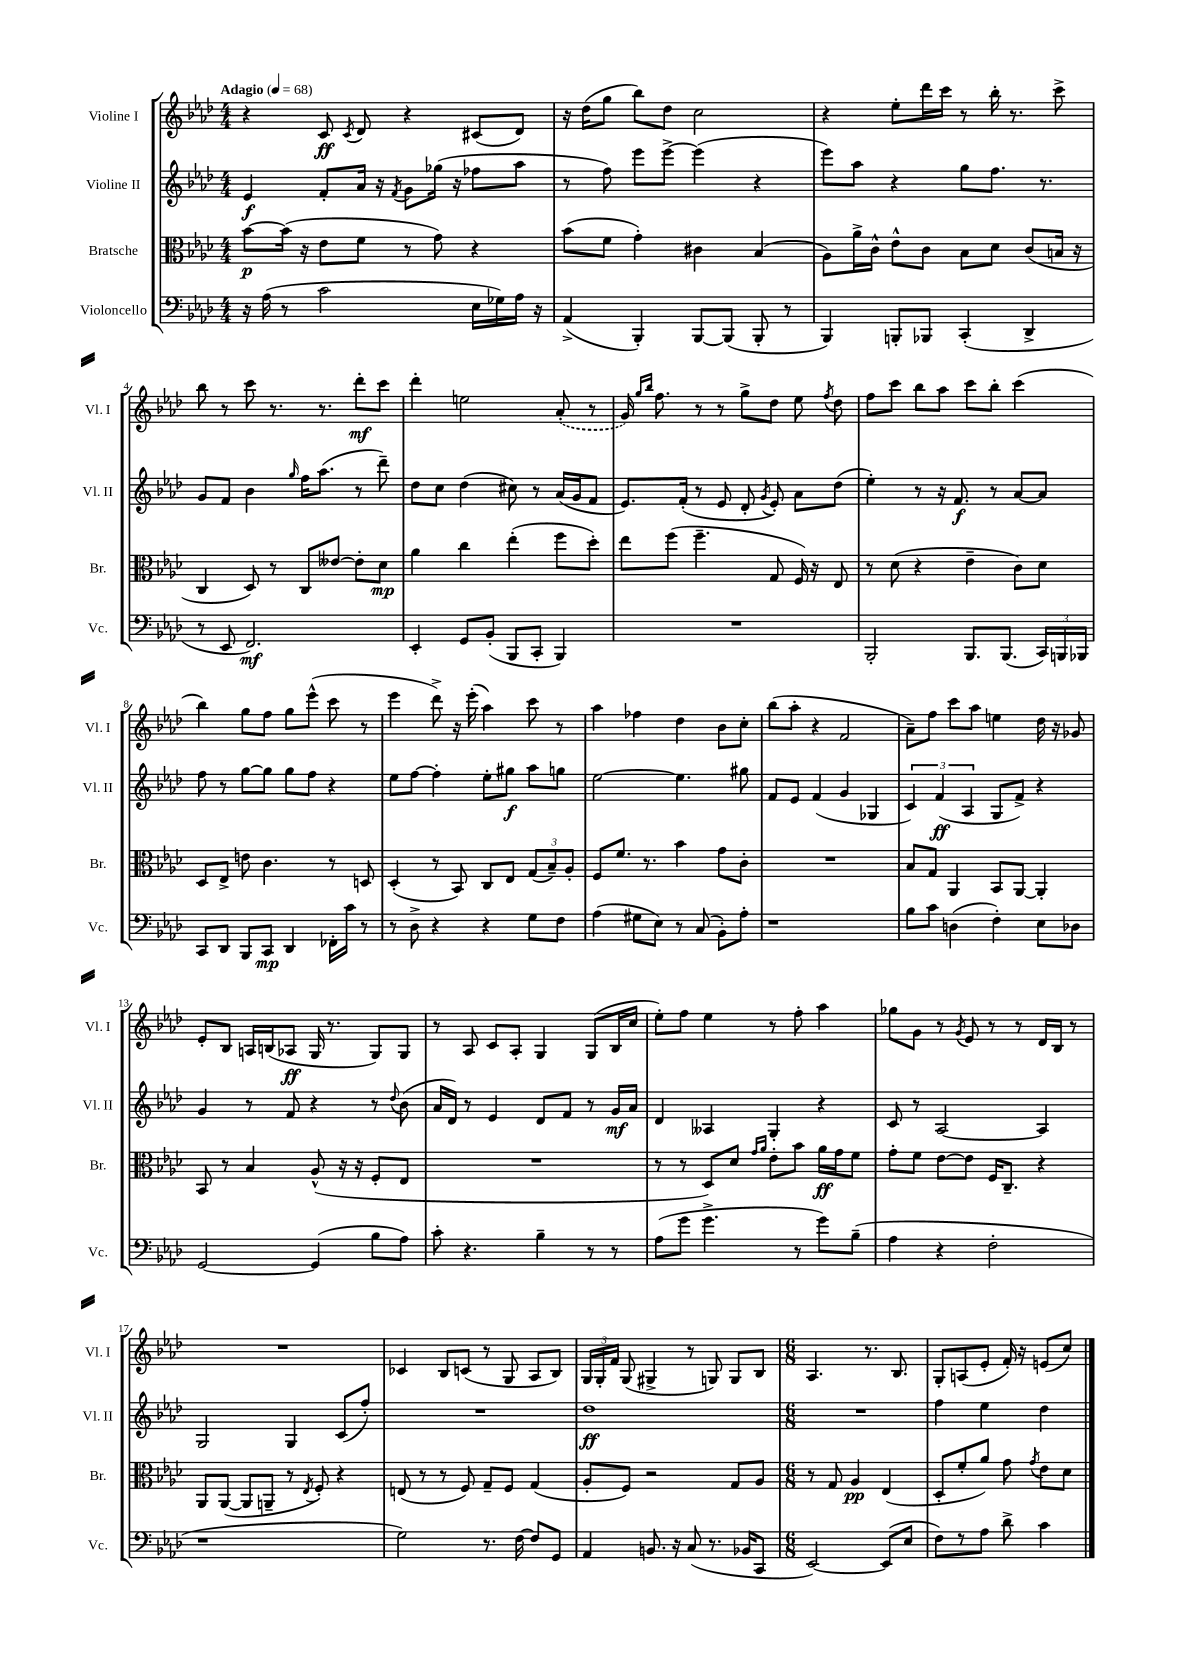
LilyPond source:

<<
\new StaffGroup <<
\new Staff = "s0" \with { instrumentName = "Violine I" shortInstrumentName = "Vl. I" } {
    \clef treble \key aes \major \numericTimeSignature \time 4/4 \tempo "Adagio" 4 = 68
    \autoBeamOff r4 c'8\ff \acciaccatura { c'8 } des'8 r4 cis'8[( des'8]) |
    r16 des''16[( g''8] bes''8[) des''8] c''2 |
    r4 ees''8[-. des'''16 c'''16] r8 bes''16-. r8. c'''8-> |
    bes''8 r8 c'''8 r8. r8. des'''8[-.\mf c'''8] |
    des'''4-. e''2 \once \slurDashed aes'8-.( r8 |
    g'16) \grace { g''16[ bes''16] } f''8. r8 r8 g''8[-> des''8] ees''8 \acciaccatura { f''8 } des''8 |
    f''8[ c'''8] bes''8[ aes''8] c'''8[ bes''8]-. c'''4( |
    bes''4) g''8[ f''8] g''8[ ees'''8]-^( c'''8 r8 |
    ees'''4 des'''8->) r16 ees'''16-.( aes''4) c'''8 r8 |
    aes''4 fes''4 des''4 bes'8[ c''8]-. |
    bes''8[( aes''8]-. r4 f'2 |
    aes'8[--) f''8] c'''8[ aes''8] e''4 des''16 r16 ges'8 |
    ees'8[-. bes8] a16[ b16( aes8]\ff g16 r8. g8[) g8] |
    r8 aes8 c'8[ aes8]-. g4 g8[( bes16 c''16] |
    ees''8[-.) f''8] ees''4 r8 f''8-. aes''4 |
    ges''8[ g'8] r8 \acciaccatura { g'8 } ees'8 r8 r8 des'16[ bes16] r8 |
    R1 |
    ces'4 bes8[ c'8]( r8 g8 aes8[ bes8]) |
    \tuplet 3/2 { g16[ g16-. f'16] } g8( gis4-> r8 g8) g8[ bes8] |
    \numericTimeSignature \time 6/8 aes4. r8. bes8. |
    g8[-. a8( ees'8]-. f'16-.) r16 e'8[( c''8]) \bar "|." |
}
\new Staff = "s1" \with { instrumentName = "Violine II" shortInstrumentName = "Vl. II" } {
    \clef treble \key aes \major \numericTimeSignature \time 4/4
    \autoBeamOff ees'4\f f'8[-. aes'16] r16 \acciaccatura { f'8 } g'8[ ges''16]( r16 fes''8[ aes''8] |
    r8 f''8) ees'''8[ ees'''8]~-> ees'''4( r4 |
    ees'''8[) aes''8] r4 g''8[ f''8.] r8. |
    g'8[ f'8] bes'4 \grace { g''16 } f''16[ aes''8.]( r8 des'''8--) |
    des''8[ c''8] des''4( cis''8) r8 aes'16[( g'16 f'8] |
    ees'8.[) f'16]-.( r8 ees'8 des'8-. \acciaccatura { g'8 } ees'8-.) aes'8[ des''8]( |
    ees''4-.) r8 r16 f'8.\f r8 aes'8[~ aes'8] |
    f''8 r8 g''8[~ g''8] g''8[ f''8] r4 |
    ees''8[ f''8]~ f''4-. ees''8[-. gis''8]\f aes''8[ g''8] |
    ees''2~ ees''4. gis''8 |
    f'8[ ees'8] f'4( g'4 ges4 |
    \tuplet 3/2 { c'4) f'4\ff( aes4 } g8[ f'8]->) r4 |
    g'4 r8 f'8 r4 r8 \appoggiatura { des''8 } bes'8( |
    aes'16[ des'16]) r8 ees'4 des'8[ f'8] r8 g'16[\mf aes'16] |
    des'4 aeses4 g4-. r4 |
    c'8 r8 aes2~ aes4 |
    g2 g4 c'8[( f''8]-.) |
    R1 |
    des''1\ff |
    \numericTimeSignature \time 6/8 R2. |
    f''4 ees''4 des''4 \bar "|." |
}
\new Staff = "s2" \with { instrumentName = "Bratsche" shortInstrumentName = "Br." } {
    \clef alto \key aes \major \numericTimeSignature \time 4/4
    \autoBeamOff bes'8[~\p bes'16]( r16 ees'8[ f'8] r8 g'8) r4 |
    bes'8[( f'8] g'4-.) cis'4 bes4( |
    aes8[) aes'16-> c'16]-^ ees'8[-^ c'8] bes8[ des'8] c'8[( b16] r16 |
    c4 des8) r8 c8[ eeses'8]~ eeses'8[-. des'8]\mp |
    aes'4 c''4 ees''4-.( f''8[ des''8]-.) |
    ees''8[ f''8]( f''4.-- g8 f16) r16 ees8 |
    r8 des'8( r4 ees'4-- c'8[) des'8] |
    des8[ ees8]-> e'8 c'4. r8 d8 |
    des4-.( r8 bes,8) c8[ ees8] \tuplet 3/2 { g8[( bes8--) aes8]-. } |
    f8[ f'8.] r8. bes'4 g'8[ c'8]-. |
    R1 |
    bes8[ g8] aes,4 bes,8[ aes,8]~ aes,4-. |
    bes,8 r8 bes4 aes8-^( r16 r16 f8[-. ees8] |
    R1 |
    r8 r8 des8[) des'8] \grace { g'16[ aes'16] } ees'8[-. bes'8] aes'16[\ff g'16 f'8] |
    g'8[-. f'8] ees'8[~ ees'8] f16[ c8.]-- r4 |
    aes,8[ aes,8]~( aes,8[ a,8]-- r8 \acciaccatura { ees8 } f8-.) r4 |
    e8( r8 r8 f8) g8[-- f8] g4( |
    aes8[-. f8]) r2 g8[ aes8] |
    \numericTimeSignature \time 6/8 r8 g8 aes4\pp ees4( |
    des8[-. f'8-. aes'8]) g'8 \acciaccatura { g'8 } ees'8[ des'8] \bar "|." |
}
\new Staff = "s3" \with { instrumentName = "Violoncello" shortInstrumentName = "Vc." } {
    \clef bass \key aes \major \numericTimeSignature \time 4/4
    \autoBeamOff r16 aes16( r8 c'2 ees16[ ges16) aes16] r16 |
    aes,4->( bes,,4-.) bes,,8[~ bes,,8]( bes,,8-. r8 |
    bes,,4) b,,8[-. bes,,8] c,4-.( des,4-> |
    r8 ees,8 f,2.\mf) |
    ees,4-. g,8[ bes,8]-.( bes,,8[ c,8]-. bes,,4) |
    R1 |
    bes,,2-. bes,,8.[ bes,,8.]( \tuplet 3/2 { c,16[) b,,16 bes,,16] } |
    c,8[ des,8] bes,,8[ c,8]\mp des,4 fes,16[-. c'16] r8 |
    r8 des8-> r4 r4 g8[ f8] |
    aes4( gis8[ ees8]) r8 c8( bes,8[-.) aes8]-. |
    r1 |
    bes8[ c'8] d4( f4-.) ees8[ des8] |
    g,2~ g,4( bes8[ aes8]) |
    c'8-. r4. bes4-- r8 r8 |
    aes8[( g'8] g'4.-> r8 g'8[) bes8]--( |
    aes4 r4 f2-. |
    r1 |
    g2) r8. f16~ f8[ g,8] |
    aes,4 b,8. r16 c8( r8. bes,16[ c,8] |
    \numericTimeSignature \time 6/8 ees,2~) ees,8[( ees8] |
    f8[) r8 aes8] des'8-> c'4 \bar "|." |
}
>>
>>
